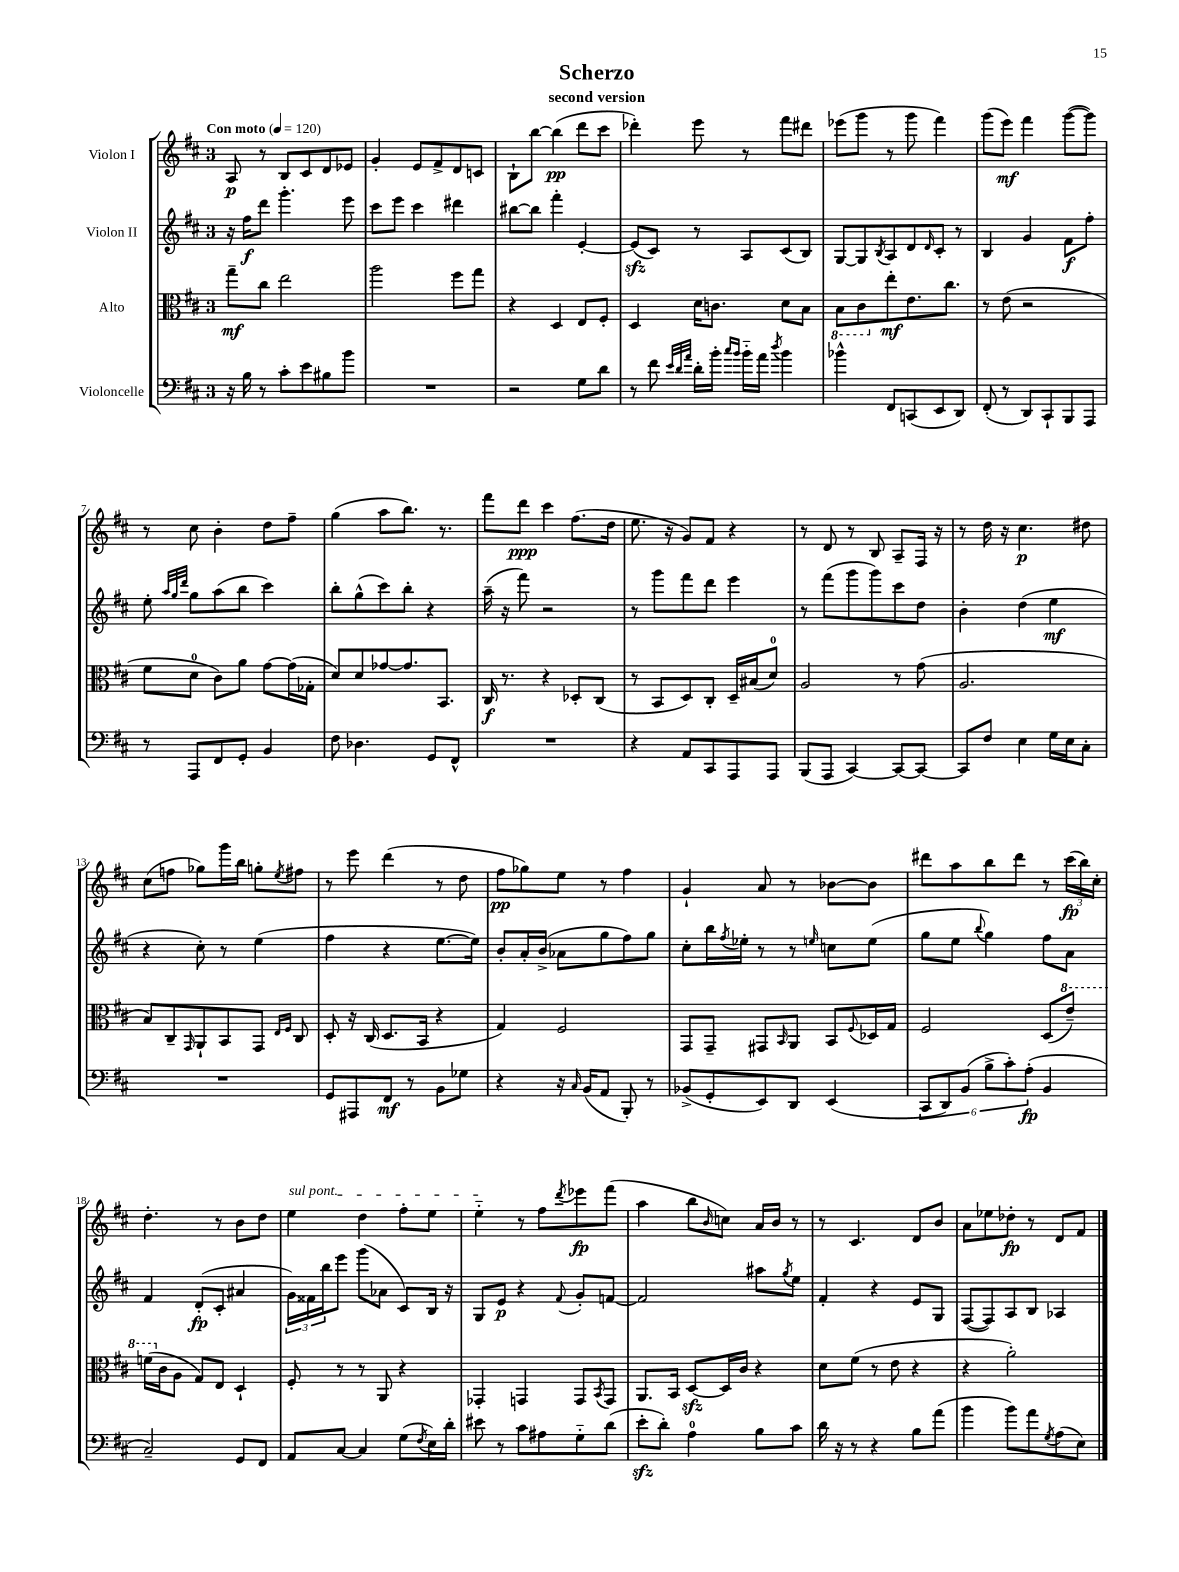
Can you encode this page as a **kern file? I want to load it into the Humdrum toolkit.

**kern	**dynam	**kern	**dynam	**kern	**dynam	**kern	**dynam
*part4	*part4	*part3	*part3	*part2	*part2	*part1	*part1
*staff4	*staff4	*staff3	*staff3	*staff2	*staff2	*staff1	*staff1
*I"Violoncelle	*	*I"Alto	*	*I"Violon II	*	*I"Violon I	*
*clefF4	*	*clefC3	*	*clefG2	*	*clefG2	*
*k[f#c#]	*	*k[f#c#]	*	*k[f#c#]	*	*k[f#c#]	*
*M3/4	*	*M3/4	*	*M3/4	*	*M3/4	*
*MM120	*	*MM120	*	*MM120	*	*MM120	*
=1	=1	=1	=1	=1	=1	=1	=1
!	!	!	!	!	!	!LO:TX:a:B:t=Con moto	!
16r	.	8gg~\L	mf	16r	.	8A/	p
16B\	.	.	.	16ff#\KL	f	.	.
8r	.	8cc#\J	.	8ddd\J	.	8r	.
8c#'\L	.	2ee\	.	4.ggg'\	.	8B/L	.
8e\	.	.	.	.	.	8c#/	.
8B#X\	.	.	.	.	.	8d/	.
8b\J	.	.	.	8eee\	.	8e-X/J	.
=2	=2	=2	=2	=2	=2	=2	=2
2.r	.	2aa\	.	8ccc#\L	.	4g'/	.
.	.	.	.	8eee\J	.	.	.
.	.	.	.	4ccc#\	.	8e/L	.
.	.	.	.	.	.	8f#^/	.
.	.	8ff#\L	.	4ddd#X\	.	8d/	.
.	.	8gg\J	.	.	.	8cn/J	.
=3	=3	=3	=3	=3	=3	=3	=3
2r	.	4r	.	[8bb#X\L	.	8B`\L	.
.	.	.	.	8bb#\J]	.	[8bb\J	.
.	.	4D/	.	4fff#'\	.	(4bb\]	pp
8G\L	.	8E/L	.	[4e'/	.	8ddd\L	.
8d\J	.	8F#'/J	.	.	.	8ccc#\J	.
=4	=4	=4	=4	=4	=4	=4	=4
8r	.	4D/	.	(8ezz/L]	.	4ddd-X'\)	.
8f#\	.	.	.	8c#/J)	.	.	.
32qqe/LLL	.	.	.	.	.	.	.
32qqd/	.	.	.	.	.	.	.
32qqa/JJJ	.	.	.	.	.	.	.
16d'\LL	.	16d\KL	.	8r	.	8eee\	.
16b'\JJ	.	8.cn\J	.	.	.	.	.
16qqcc#/LL	.	.	.	.	.	.	.
16qqb/JJ	.	.	.	.	.	.	.
16b\LL	.	.	.	8A/L	.	8r	.
16a\JJ	.	.	.	.	.	.	.
8qdd/	.	.	.	.	.	.	.
4b\	.	8d\L	.	(8c#/	.	8fff#\L	.
.	.	8B\J	.	8B/J)	.	8ddd#X\J	.
=5	=5	=5	=5	=5	=5	=5	=5
*	*	*8ba	*	*	*	*	*
4b-X^^\	.	8BB\L	.	[8G/L	.	(8eee-X\L	.
.	.	8C#\	.	8G/]	.	8ggg\J	.
.	.	.	.	8qB/	.	.	.
*	*	*X8ba	*	*	*	*	*
8FF#/L	.	8ee'\	mf	8A/	.	8r	.
(8CCn/	.	8.e\	.	8d/	.	8ggg\	.
.	.	.	.	16qqd/	.	.	.
8EE/	.	.	.	8c#'/J	.	4fff#\)	.
.	.	8.cc#\J	.	.	.	.	.
8DD/J)	.	.	.	8r	.	.	.
=6	=6	=6	=6	=6	=6	=6	=6
(8FF#'/	.	8r	.	4B/	.	(8ggg\L	.
8r	.	(8e\	.	.	.	8eee\J)	mf
8DD/L)	.	2r	.	4g/	.	4fff#\	.
8CC#`/	.	.	.	.	.	.	.
8BBB/	.	.	.	8f#\L	f	([8ggg\L	.
8AAA/J	.	.	.	8ff#'\J	.	8ggg\J])	.
!!LO:LB:g=z
=7	=7	=7	=7	=7	=7	=7	=7
8r	.	8f#\L	.	8ee'\	.	8r	.
.	.	.	.	32qqaa/LLL	.	.	.
.	.	.	.	32qqgg/	.	.	.
.	.	.	.	32qqddd/JJJ	.	.	.
8AAA/L	.	8d\J	.	8gg\L	.	8cc#\	.
8FF#/	.	8c#\L)	.	(8aa\	.	4b'\	.
8GG'/J	.	8a\J	.	8bb\J	.	.	.
4BB/	.	[8g\L	.	4ccc#\)	.	8dd\L	.
.	.	(16g\L]	.	.	.	8ff#~\J	.
.	.	16G-X'\JJ	.	.	.	.	.
=8	=8	=8	=8	=8	=8	=8	=8
8F#\	.	8d/L)	.	8bb'\L	.	(4gg\	.
4.D-X\	.	8d/	.	(8gg^^\	.	.	.
.	.	[8g-X/	.	8ccc#\)	.	8aa\L	.
.	.	8.g-/]	.	8bb'\J	.	8.bb\J)	.
8GG/L	.	.	.	4r	.	.	.
.	.	8.BB/J	.	.	.	8.r	.
8FF#^^/J	.	.	.	.	.	.	.
=9	=9	=9	=9	=9	=9	=9	=9
2.r	.	16C#/	f	(16aa~\	.	8fff#\L	.
.	.	8.r	.	16r	.	.	.
.	.	.	.	8fff#\)	.	8ddd\J	ppp
.	.	4r	.	2r	.	4ccc#\	.
.	.	8D-X'/L	.	.	.	(8.ff#\L	.
.	.	(8C#/J	.	.	.	.	.
.	.	.	.	.	.	16dd\Jk	.
=10	=10	=10	=10	=10	=10	=10	=10
4r	.	8r	.	8r	.	8.ee\	.
.	.	8BB/L	.	8ggg\L	.	.	.
.	.	.	.	.	.	16r	.
8AA/L	.	8D/)	.	8fff#\	.	8g/L)	.
8CC#/	.	8C#'/J	.	8ddd\J	.	8f#/J	.
8AAA/	.	16D~/LL	.	4eee\	.	4r	.
.	.	(16B#X/J	.	.	.	.	.
8AAA/J	.	8d/J)	.	.	.	.	.
=11	=11	=11	=11	=11	=11	=11	=11
(8BBB/L	.	2A/	.	8r	.	8r	.
8AAA/J	.	.	.	(8fff#\L	.	8d/	.
[4CC#/)	.	.	.	8ggg\	.	8r	.
.	.	.	.	8ggg\)	.	8B/	.
8CC#/L_	.	8r	.	8ccc#\	.	8A~/L	.
8CC#/J_	.	(8g\	.	8dd\J	.	16F#/Jk	.
.	.	.	.	.	.	16r	.
=12	=12	=12	=12	=12	=12	=12	=12
8CC#/L]	.	2.A/	.	4b'\	.	8r	.
8F#/J	.	.	.	.	.	16dd\	.
.	.	.	.	.	.	16r	.
4E\	.	.	.	(4dd\	.	4.cc#\	p
16G\LL	.	.	.	4ee\	mf	.	.
16E\J	.	.	.	.	.	.	.
8C#'\J	.	.	.	.	.	8dd#X\	.
!!LO:LB:g=z
=13	=13	=13	=13	=13	=13	=13	=13
2.r	.	8B/L)	.	4r	.	(8cc#\L	.
.	.	8C#~/	.	.	.	8ffn\J	.
.	.	16qqGG/	.	.	.	.	.
.	.	8AA`/	.	8cc#'\)	.	8gg-X\L)	.
.	.	8BB/	.	8r	.	16ggg\L	.
.	.	.	.	.	.	16bb\JJ	.
.	.	8GG/J	.	(4ee\	.	8ggn'\L	.
.	.	16qqE/LL	.	.	.	.	.
.	.	16qqF#/JJ	.	.	.	8qee/	.
.	.	8C#/	.	.	.	8ff#X\J	.
=14	=14	=14	=14	=14	=14	=14	=14
8GG/L	.	8D'/	.	4ff#\	.	8r	.
8AAA#X/	.	16r	.	.	.	8eee\	.
.	.	(16C#/	.	.	.	.	.
8FF#/J	mf	8.D/L	.	4r	.	(4ddd\	.
8r	.	.	.	.	.	.	.
.	.	16BB/Jk	.	.	.	.	.
8BB\L	.	4r	.	[8.ee\L	.	8r	.
8G-X\J	.	.	.	.	.	8dd\	.
.	.	.	.	16ee\Jk])	.	.	.
=15	=15	=15	=15	=15	=15	=15	=15
4r	.	4G/)	.	8b'/L	.	8ff#\L	pp
.	.	.	.	16a'/L	.	8gg-X\)	.
.	.	.	.	(16b^/JJ	.	.	.
16r	.	2F#/	.	8a-X\L	.	8ee\J	.
16qqC#/	.	.	.	.	.	.	.
(16BB/KL	.	.	.	.	.	.	.
8AA/J	.	.	.	8gg\	.	8r	.
8BBB'/)	.	.	.	8ff#\)	.	4ff#\	.
8r	.	.	.	8gg\J	.	.	.
=16	=16	=16	=16	=16	=16	=16	=16
(8BB-X^/L	.	8GG/L	.	8cc#'\L	.	4g`/	.
8GG'/	.	8GG~/J	.	16bb\L	.	.	.
.	.	.	.	8qff#/	.	.	.
.	.	.	.	16ee-X'\JJ	.	.	.
8EE/)	.	8GG#X/L	.	8r	.	8a/	.
.	.	16qqBB/	.	.	.	.	.
8DD/J	.	8AA/J	.	8r	.	8r	.
.	.	.	.	16qqeen/	.	.	.
(4EE/	.	8BB/L	.	8ccn\L	.	[8b-X\L	.
.	.	8qqF#/	.	.	.	.	.
.	.	16D-X/L	.	(8ee\J	.	8b-\J]	.
.	.	16G/JJ	.	.	.	.	.
=17	=17	=17	=17	=17	=17	=17	=17
12CC#/L	.	2F#/	.	8gg\L	.	8ddd#X\L	.
12DD/)	.	.	.	.	.	.	.
.	.	.	.	8ee\J	.	8aa\	.
(12BB/J	.	.	.	.	.	.	.
.	.	.	.	8qqbb/	.	.	.
12B^\L	.	.	.	4gg\)	.	8bb\	.
12c#'\)	.	.	.	.	.	.	.
.	.	.	.	.	.	8ddd#\J	.
(12A'\J	fp	.	.	.	.	.	.
4BB/	.	(8D/L	.	8ff#\L	.	8r	.
*	*	*8va	*	*	*	*	*
.	.	8ee~/J)	.	8a\J	.	(24ccc#\LL	fp
.	.	.	.	.	.	24bb\)	.
.	.	.	.	.	.	24cc#'\JJ	.
!!LO:LB:g=z
=18	=18	=18	=18	=18	=18	=18	=18
2C#~/)	.	(16ffn\LL	.	4f#/	.	4.dd'\	.
*	*	*X8va	*	*	*	*	*
.	.	16c#\J	.	.	.	.	.
.	.	8A\J	.	.	.	.	.
.	.	8G/L)	.	(8d'/L	fp	.	.
.	.	8E/J	.	8c#'/J	.	8r	.
8GG/L	.	4D`/	.	4a#X/	.	8b\L	.
8FF#/J	.	.	.	.	.	8dd\J	.
=19	=19	=19	=19	=19	=19	=19	=19
!	!	!	!	!	!	!LO:TX:a:i:t=sul pont.	!
8AA/L	.	8F#'/	.	24g\LL)	.	4ee\	.
.	.	.	.	24f##X\	.	.	.
.	.	.	.	24bb\J	.	.	.
[8C#/J	.	8r	.	8eee\J	.	.	.
4C#/]	.	8r	.	(8ggg\L	.	4dd\	.
.	.	8AA/	.	8a-X\J	.	.	.
(8G\L	.	4r	.	8c#/L)	.	8ff#'\L	.
8qF#/	.	.	.	.	.	.	.
16E\L)	.	.	.	16B/Jk	.	8ee\J	.
16d'\JJ	.	.	.	16r	.	.	.
=20	=20	=20	=20	=20	=20	=20	=20
8e#X\	.	4GG-X'/	.	8G/L	.	4ee\	.
8r	.	.	.	8e/J	p	.	.
8c#\L	.	4GGn/	.	4r	.	8r	.
8A#X\	.	.	.	.	.	8ff#\L	.
.	.	.	.	8qqf#/	.	8qddd/	.
8G\	.	8GG/L	.	8g'/L	.	8eee-X\	fp
.	.	8qBB/	.	.	.	.	.
(8d\J	.	8GG/J	.	[8fn/J	.	(8fff#\J	.
=21	=21	=21	=21	=21	=21	=21	=21
8ezz'\L	.	8.AA/L	.	2f/]	.	4aa\	.
8d'\J)	.	.	.	.	.	.	.
.	.	16BB/Jk	.	.	.	.	.
4A\	.	[8Dzz/L	.	.	.	8bb\L	.
.	.	.	.	.	.	16qqb/	.
.	.	16D/L]	.	.	.	8ccn\J)	.
.	.	16c#/JJ	.	.	.	.	.
8B\L	.	4r	.	8aa#X\L	.	16a/LL	.
.	.	.	.	.	.	16b/JJ	.
.	.	.	.	8qgg/	.	.	.
8c#\J	.	.	.	8ee\J	.	8r	.
=22	=22	=22	=22	=22	=22	=22	=22
16d\	.	8d\L	.	4f#'/	.	8r	.
16r	.	.	.	.	.	.	.
8r	.	(8f#\J	.	.	.	4.c#/	.
4r	.	8r	.	4r	.	.	.
.	.	8e\	.	.	.	.	.
8B\L	.	4r	.	8e/L	.	8d/L	.
(8a\J	.	.	.	8G/J	.	8b/J	.
=23	=23	=23	=23	=23	=23	=23	=23
4b\	.	4r	.	([8F#/L	.	8a\L	.
.	.	.	.	8F#/])	.	8ee-X\	.
8b\L)	.	2a'\)	.	8A/	.	8dd-X'\J	fp
8a\	.	.	.	8B/J	.	8r	.
8qG/	.	.	.	.	.	.	.
(8A\	.	.	.	4A-X/	.	8d/L	.
8E\J)	.	.	.	.	.	8f#/J	.
==	==	==	==	==	==	==	==
*-	*-	*-	*-	*-	*-	*-	*-
